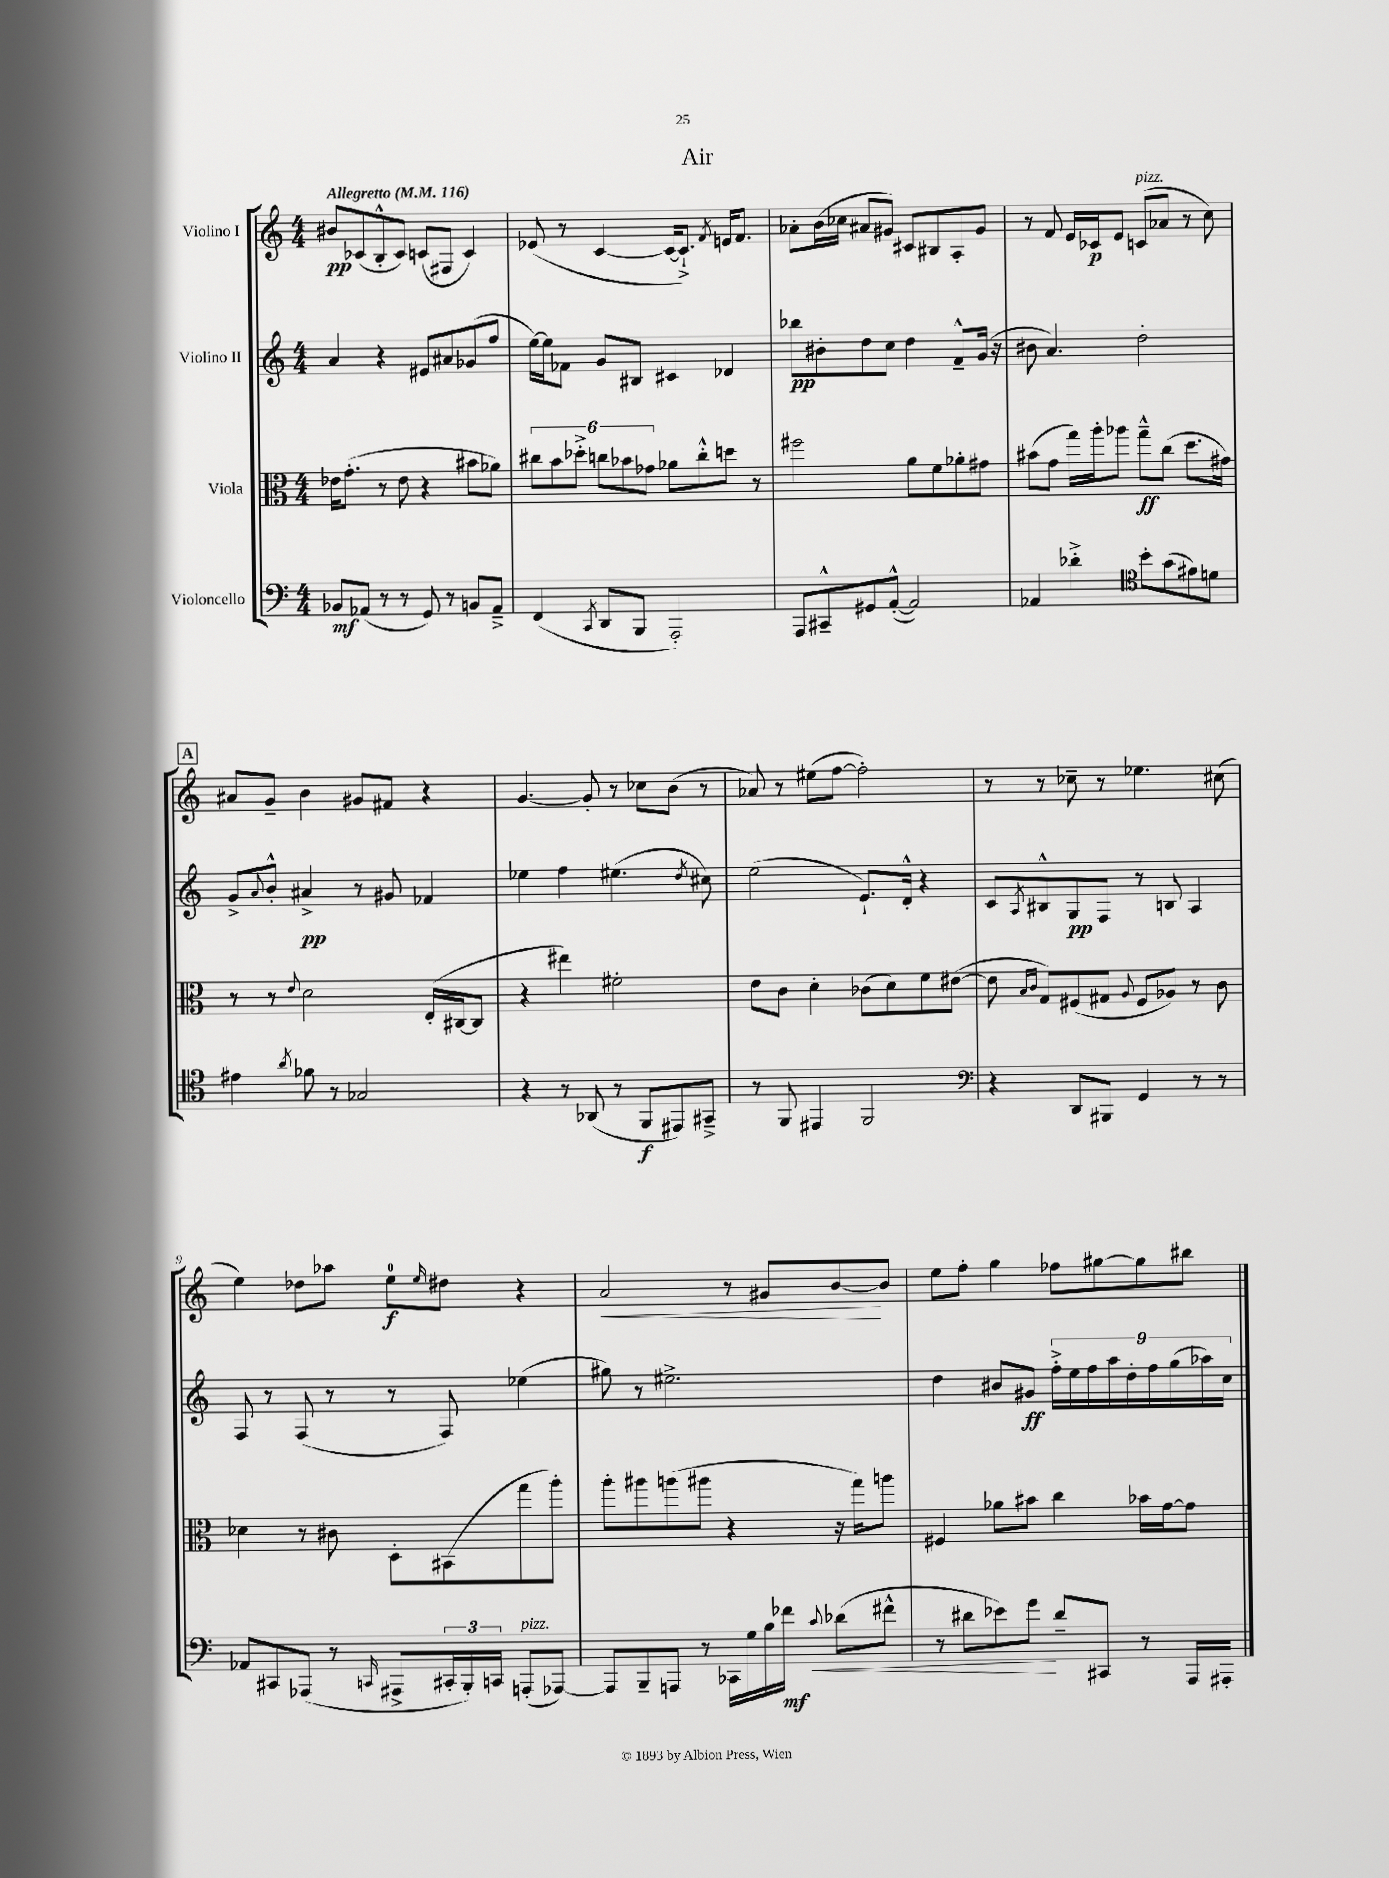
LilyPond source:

\header { title = "Air" }
<<
\new StaffGroup <<
\new Staff = "s0" \with { instrumentName = "Violino I" } {
    \clef treble \key c \major \numericTimeSignature \time 4/4 \tempo "Allegretto" 4 = 116
    bis'8\pp ces'8( b8-.-^ ces'8) c'8( fis8 c'4) |
    ees'8( r8 c'4~ c'16~ c'8.-!->) \acciaccatura { f'8 } e'16 f'8. |
    aes'8-. b'16( ces''16 ais'8 gis'8) cis'8 bis8 a8-. gis'8 |
    r8 f'8 e'16 ces'16\p e'8 c'8^\markup { \italic "pizz." }( aes'8 r8 c''8) |
    \mark \markup { \box "A" } ais'8 g'8-- b'4 gis'8 fis'8 r4 |
    g'4.~ g'8-. r8 ces''8 b'8( r8 |
    aes'8) r8 eis''8( f''8~ f''2-.) |
    r8 r8 ces''8-- r8 ees''4. cis''8( |
    e''4) des''8 aes''8 e''8-0\f \grace { e''16 } dis''8 r4 |
    a'2\< r8 gis'8 b'8~\! b'8 |
    e''8 f''8-. g''4 fes''8 gis''8~ gis''8 bis''8 \bar "|." |
}
\new Staff = "s1" \with { instrumentName = "Violino II" } {
    \clef treble \key c \major \numericTimeSignature \time 4/4
    a'4 r4 eis'8 ais'8 ges'8( f''8 |
    e''16~) e''16 fes'8 g'8 bis8 cis'4 des'4 |
    bes''8\pp bis'8-. d''8 c''8 d''4 f'8---^ g'16( r16 |
    bis'8 a'4.) d''2-. |
    \mark \markup { \box "A" } g'8-> \appoggiatura { a'8 } b'8-.-^ ais'4->\pp r8 gis'8 fes'4 |
    ees''4 f''4 eis''4.( \acciaccatura { d''8 } cis''8) |
    e''2( e'8.-!) d'16-.-^ r4 |
    c'8 \acciaccatura { a8 } bis8-^ g8\pp f8 r8 b8 a4 |
    f8 r8 f8( r8 r8 f8) ees''4( |
    gis''8) r8 eis''2.-> |
    d''4 bis'8 gis'8\ff \tuplet 9/8 { f''16-.-> e''16 f''16 a''16 d''16-. f''16 g''16( aes''16) c''16 } \bar "|." |
}
\new Staff = "s2" \with { instrumentName = "Viola" } {
    \clef alto \key c \major \numericTimeSignature \time 4/4
    ees'16 g'8.-.( r8 ees'8 r4 bis'8 aes'8) |
    \tuplet 6/4 { cis''8 b'8 des''8-.-> c''8 bes'8 ges'8 } aes'8 c''8-.-^ d''8 r8 |
    fis''2 a'8 f'8 aes'8-. gis'8 |
    bis'8( g'8 g''16) a''16-. aes''8 g''8---^\ff c''8( d''8. gis'16) |
    \mark \markup { \box "A" } r8 r8 \appoggiatura { e'8 } d'2 e16-.( cis16~ cis8 |
    r4 eis''4) fis'2-. |
    e'8 c'8 d'4-. ces'8( d'8) f'8 eis'8~( |
    eis'8 \grace { b16 c'16 } g8) fis8( gis8 \appoggiatura { a8 } fis8 aes8) r8 c'8 |
    des'4 r8 cis'8 d8-. bis,8( g''8 a''8-.) |
    a''8-. ais''8 a''8( ais''8 r4 r16 g''16) a''8 |
    fis4 aes'8 bis'8 c''4 bes'16 g'16~ g'8 \bar "|." |
}
\new Staff = "s3" \with { instrumentName = "Violoncello" } {
    \clef bass \key c \major \numericTimeSignature \time 4/4
    bes,8\mf aes,8( r8 r8 g,8) r8 b,8 aes,8---> |
    f,4( \acciaccatura { c,8 } d,8 b,,8 a,,2-.) |
    a,,8 cis,8---^ gis,8 a,8~-.-^( a,2) |
    aes,4 des'4-.-> \clef tenor b'8-. g'8( eis'8) d'8 |
    \mark \markup { \box "A" } eis'4 \acciaccatura { a'8 } fes'8 r8 ges2 |
    r4 r8 aes,8( r8 f,8\f eis,8) gis,8---> |
    r8 f,8 eis,4 f,2 |
    \clef bass r4 d,8 bis,,8 g,4 r8 r8 |
    aes,8 cis,8 aes,,8( r8 \grace { c,16 } ais,,8-> \tuplet 3/2 { cis,16-. b,,16-.) c,16 } a,,8-.^\markup { \italic "pizz." }( aes,,8~) |
    aes,,8 b,,8-- a,,8 r8 ces,16 g16 b16 fes'16\mf\< \appoggiatura { c'8 } des'8( fis'8-^ |
    r8 dis'8 ees'8) g'8\! dis'8-- cis,8 r8 a,,16 ais,,16-. \bar "|." |
}
>>
>>
